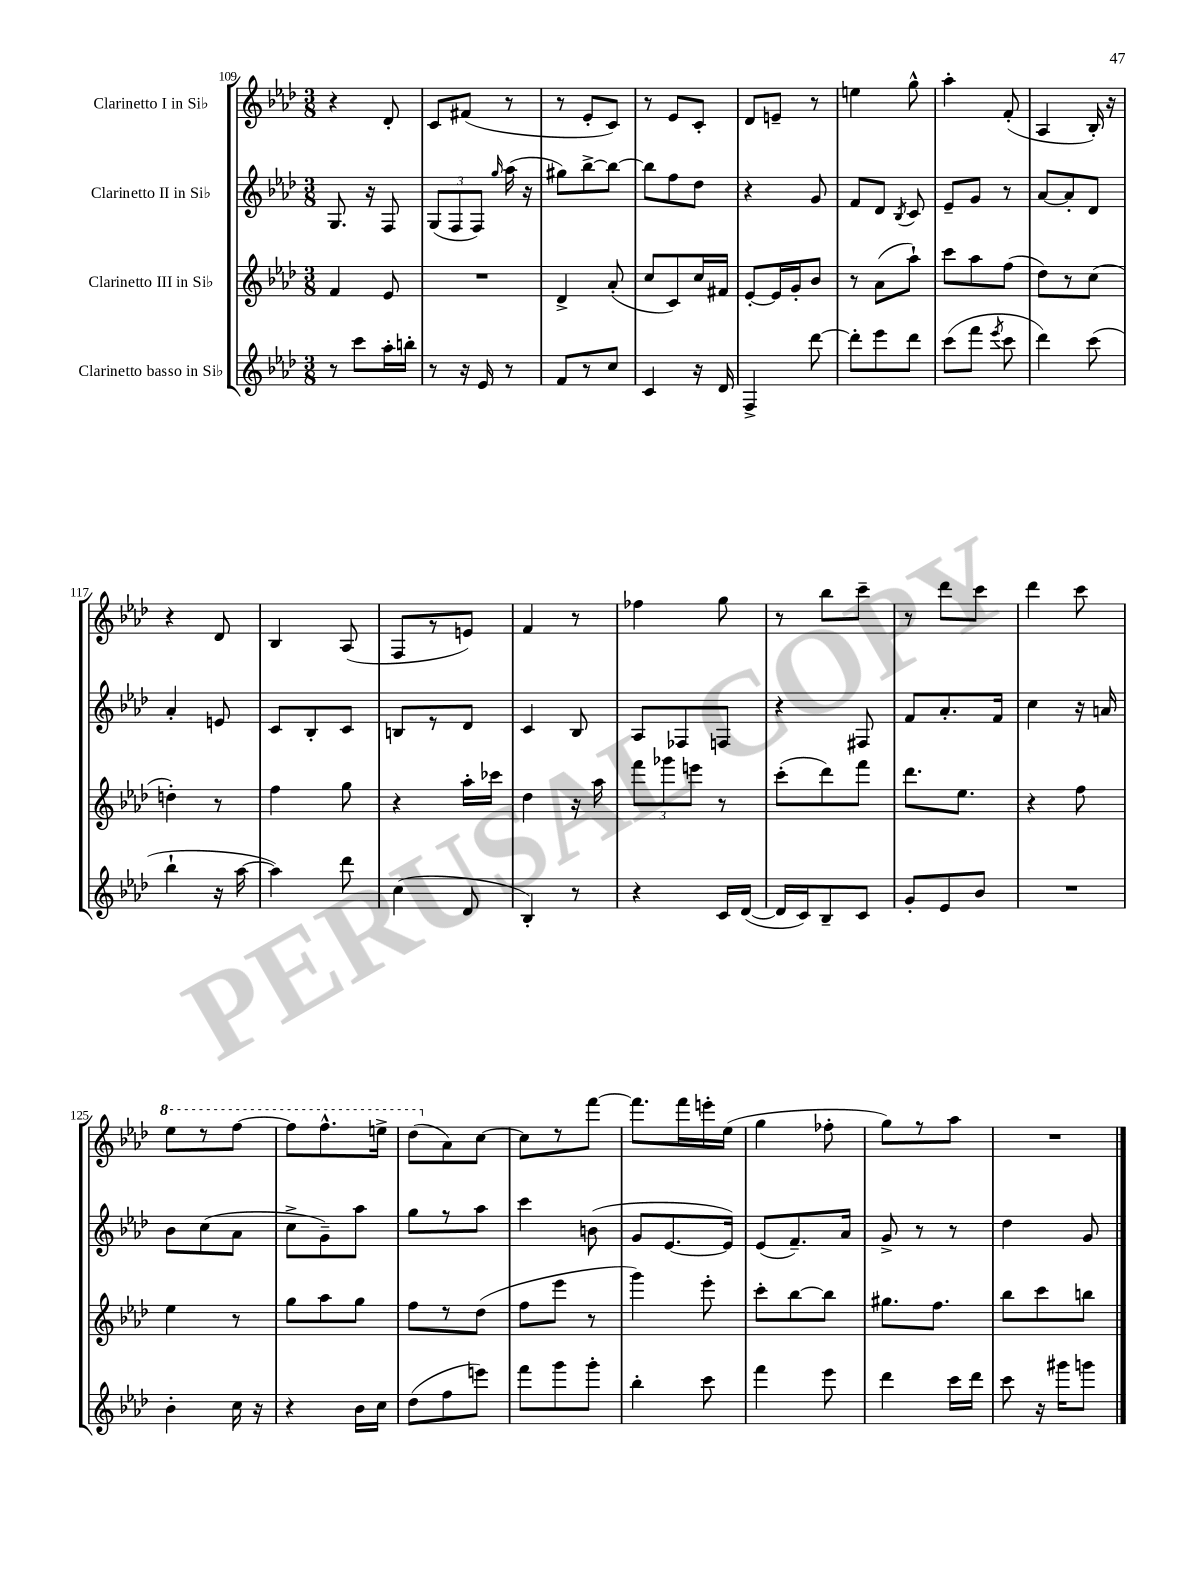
<<
\new StaffGroup <<
\new Staff = "s0" \with { instrumentName = "Clarinetto I in Sib" } {
    \clef treble \key aes \major \numericTimeSignature \time 3/8
    \autoBeamOff r4 des'8-. |
    c'8[ fis'8]( r8 |
    r8 ees'8[-. c'8]) |
    r8 ees'8[ c'8]-. |
    des'8[ e'8]-- r8 |
    e''4 g''8-^ |
    aes''4-. f'8-.( |
    aes4 bes16-.) r16 |
    r4 des'8 |
    bes4 aes8( |
    f8[ r8 e'8]) |
    f'4 r8 |
    fes''4 g''8 |
    r8 bes''8[ c'''8]-- |
    r8 des'''8[ c'''8] |
    des'''4 c'''8 |
    \ottava #1 ees'''8[ r8 f'''8]~ |
    f'''8[ f'''8.-^ e'''16]-> |
    des'''8[( \ottava #0 aes'8) c''8]~ |
    c''8[ r8 f'''8]~ |
    f'''8.[ f'''16 e'''16-. ees''16]( |
    g''4 fes''8-. |
    g''8[) r8 aes''8] |
    R4. \bar "|." |
}
\new Staff = "s1" \with { instrumentName = "Clarinetto II in Sib" } {
    \clef treble \key aes \major \numericTimeSignature \time 3/8
    \autoBeamOff g8. r16 f8 |
    \tuplet 3/2 { g8[( f8 f8]) } \grace { g''16 } aes''16( r16 |
    gis''8[) bes''8~-> bes''8]~ |
    bes''8[ f''8 des''8] |
    r4 g'8 |
    f'8[ des'8] \acciaccatura { bes8 } c'8 |
    ees'8[-- g'8] r8 |
    aes'8[~ aes'8-. des'8] |
    aes'4-. e'8 |
    c'8[ bes8-. c'8] |
    b8[ r8 des'8] |
    c'4 bes8 |
    aes8[ fes8 f8] |
    r4 fis8 |
    f'8[ aes'8.-. f'16] |
    c''4 r16 a'16 |
    bes'8[ c''8( aes'8] |
    c''8[-> g'8--) aes''8] |
    g''8[ r8 aes''8] |
    c'''4 b'8( |
    g'8[ ees'8.~ ees'16]) |
    ees'8[( f'8.--) aes'16] |
    g'8-> r8 r8 |
    des''4 g'8 \bar "|." |
}
\new Staff = "s2" \with { instrumentName = "Clarinetto III in Sib" } {
    \clef treble \key aes \major \numericTimeSignature \time 3/8
    \autoBeamOff f'4 ees'8 |
    R4. |
    des'4-> aes'8-.( |
    c''8[ c'8) c''16 fis'16] |
    ees'8[~-. ees'16 g'16-. bes'8] |
    r8 aes'8[( aes''8]-!) |
    c'''8[ aes''8 f''8]( |
    des''8[) r8 c''8]( |
    d''4-.) r8 |
    f''4 g''8 |
    r4 aes''16[-. ces'''16] |
    des''4 r16 aes''16 |
    \tuplet 3/2 { f'''8[ ges'''8 e'''8] } r8 |
    c'''8[-.( des'''8) f'''8] |
    des'''8.[ ees''8.] |
    r4 f''8 |
    ees''4 r8 |
    g''8[ aes''8 g''8] |
    f''8[ r8 des''8]( |
    f''8[ ees'''8] r8 |
    g'''4) ees'''8-. |
    c'''8[-. bes''8~ bes''8] |
    gis''8.[ f''8.] |
    bes''8[ c'''8 b''8] \bar "|." |
}
\new Staff = "s3" \with { instrumentName = "Clarinetto basso in Sib" } {
    \clef treble \key aes \major \numericTimeSignature \time 3/8
    \autoBeamOff r8 c'''8[ aes''16-. b''16]-. |
    r8 r16 ees'16 r8 |
    f'8[ r8 c''8] |
    c'4 r16 des'16 |
    f4-> des'''8~ |
    des'''8[-. ees'''8 des'''8] |
    c'''8[( f'''8] \acciaccatura { ees'''8 } c'''8 |
    des'''4) c'''8( |
    bes''4-! r16 aes''16~ |
    aes''4) des'''8 |
    c''4( des'8 |
    bes4-.) r8 |
    r4 c'16[ des'16]~( |
    des'16[ c'16) bes8-- c'8] |
    g'8[-. ees'8 bes'8] |
    R4. |
    bes'4-. c''16 r16 |
    r4 bes'16[ c''16] |
    des''8[( f''8 e'''8]) |
    f'''8[ g'''8 g'''8]-. |
    bes''4-. c'''8 |
    f'''4 ees'''8 |
    des'''4 c'''16[ des'''16] |
    c'''8 r16 gis'''16[ g'''8] \bar "|." |
}
>>
>>
\layout { \context { \Score currentBarNumber = #109 } }
